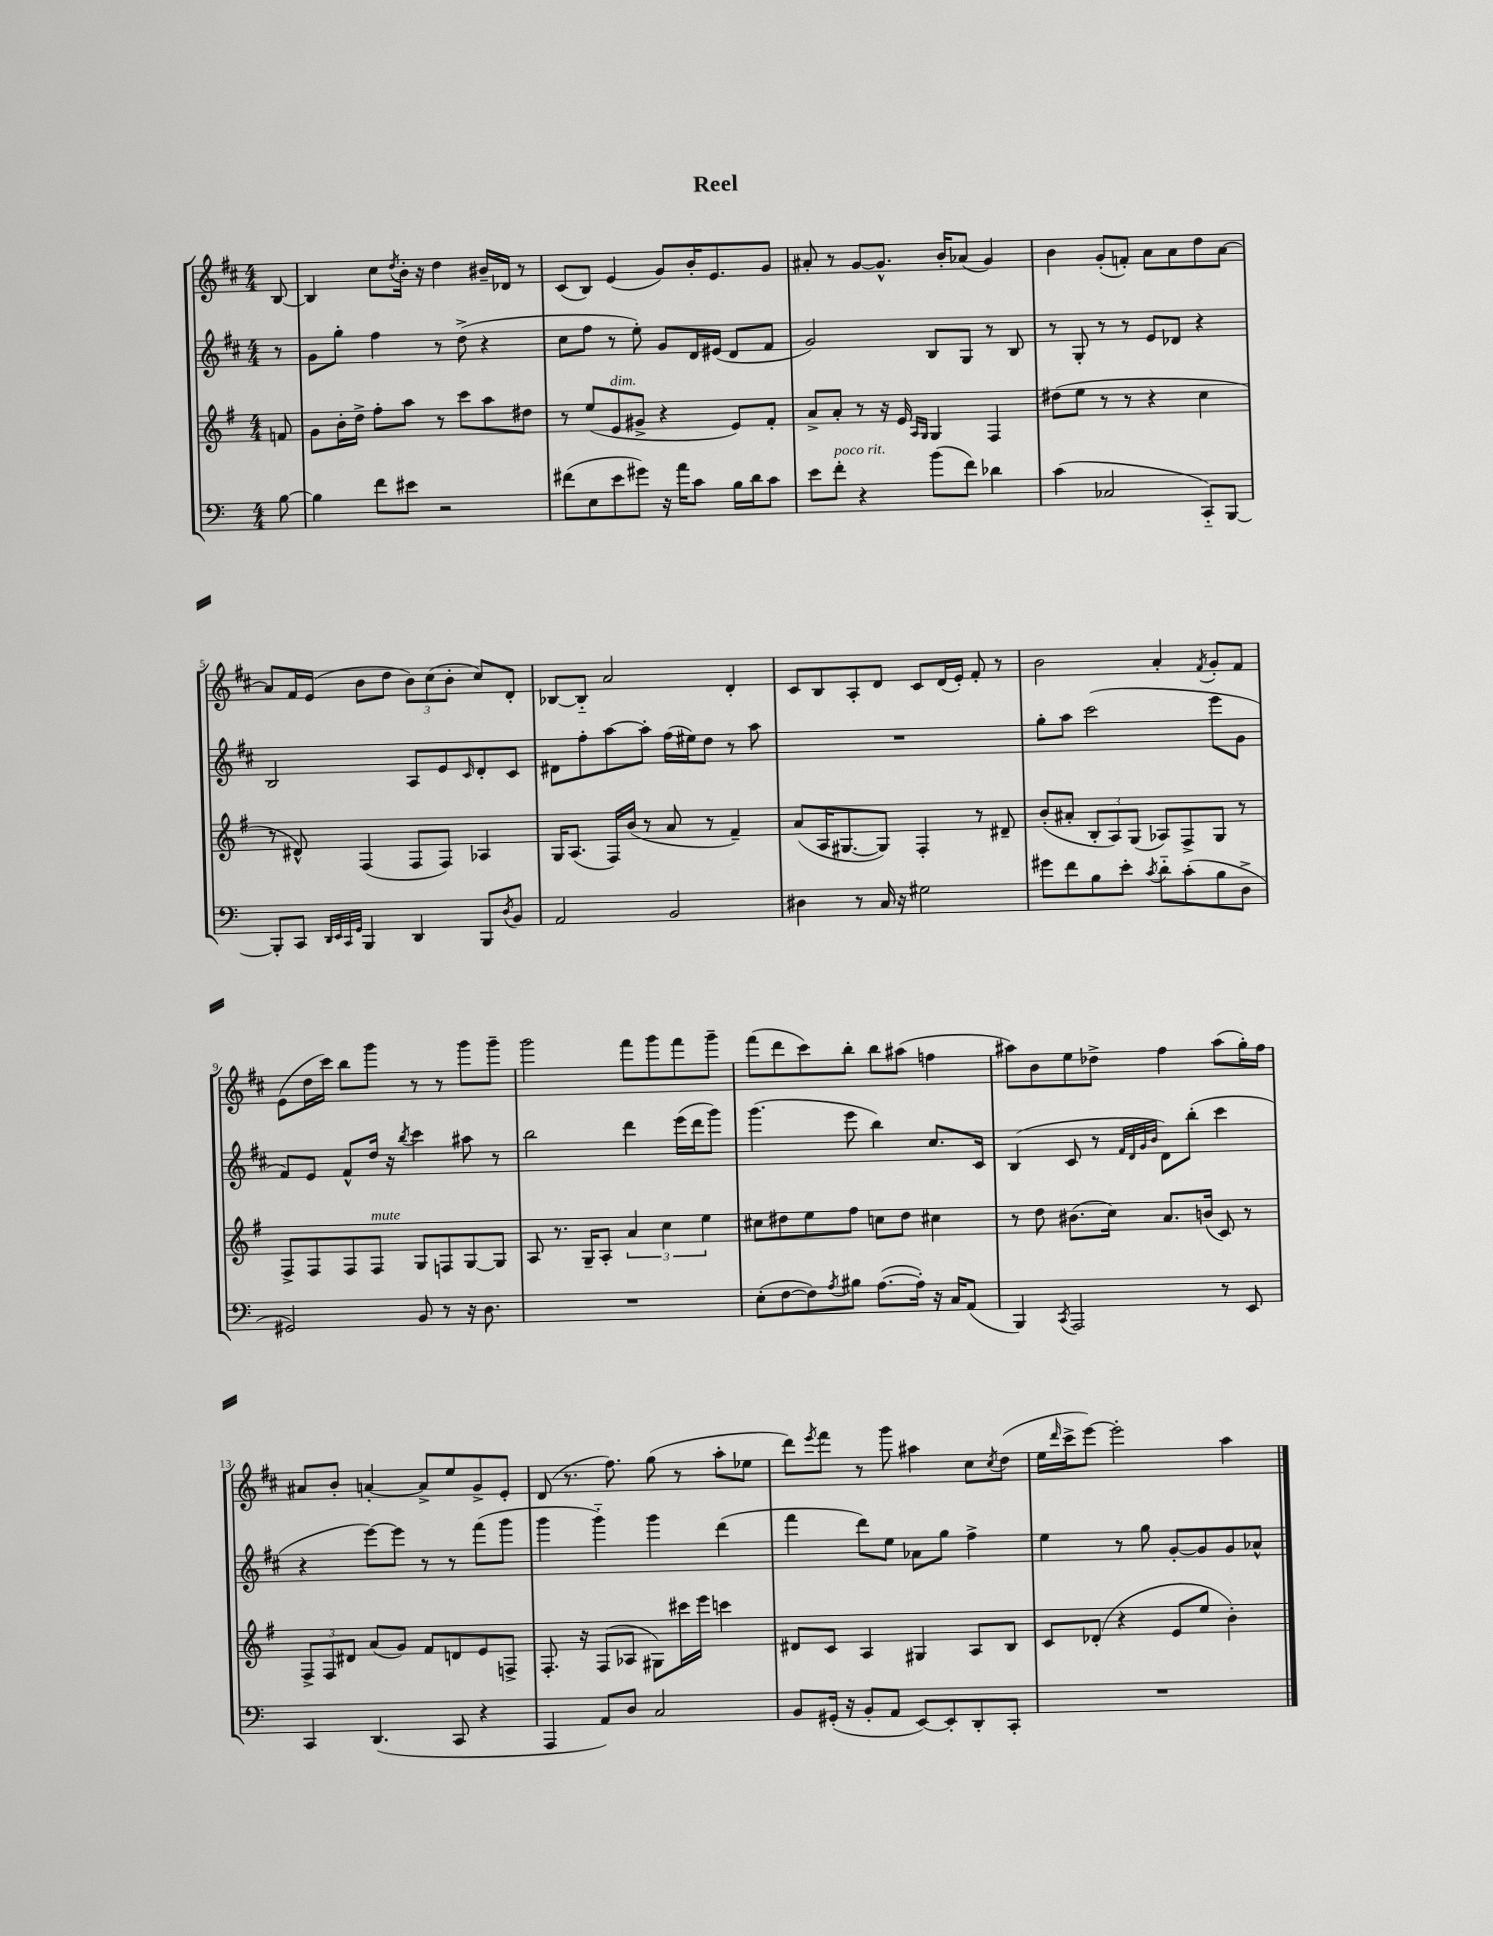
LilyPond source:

\header { title = "Reel" }
<<
\new StaffGroup <<
\new Staff = "s0" {
    \clef treble \key d \major \numericTimeSignature \time 4/4 \partial 8
    b8~ |
    b4 cis''8 \acciaccatura { d''8 } b'16-. r16 d''4 bis'16-- des'16 r8 |
    cis'8( b8) e'4( g'8) b'16-. e'8. g'8 |
    ais'8-. r8 g'8~ g'8.-^ b'16-. aes'8( g'4) |
    b'4 g'8-.( f'8-.) a'8 a'8 d''8 a'8~ |
    a'8 fis'16 e'16( b'8 d''8 \tuplet 3/2 { b'8) cis''8( b'8-. } cis''8) d'8-. |
    bes8~ bes8-_ a'2 d'4-. |
    cis'8 b8 a8-. d'8 cis'8 d'16( e'16-.) fis'8-. r8 |
    b'2 a'4-. \acciaccatura { fis'8 } g'8-. fis'8 |
    e'8( d''16 cis'''16) b''8 g'''8 r8 r8 g'''8 g'''8-- |
    g'''2 fis'''8 g'''8 fis'''8 g'''8-- |
    fis'''8( d'''8 cis'''8) b''8-. b''8 ais''8( f''4 |
    ais''8) b'8 e''8 des''8-> fis''4 ais''8( g''16-.) fis''16 |
    ais'8 b'8-. a'4~-. a'8-> e''8 g'8-> e'8-. |
    d'8( r8. fis''8.) g''8( r8 a''8-. ees''8 |
    d'''8) \acciaccatura { e'''8 } fis'''8 r8 g'''8 ais''4 cis''8 \acciaccatura { cis''8 } d''8( |
    e''16 \grace { d'''16 } cis'''16-> e'''8~) e'''2-. a''4 \bar "|." |
}
\new Staff = "s1" {
    \clef treble \key d \major \numericTimeSignature \time 4/4 \partial 8
    r8 |
    g'8 g''8-. fis''4 r8 d''8->( r4 |
    cis''8 fis''8 r8 e''8-.) g'8 d'16 eis'16( d'8 fis'8 |
    g'2) b8 g8 r8 b8 |
    r8 g8-. r8 r8 e'8 des'8 r4 |
    b2 a8 e'8 \grace { cis'16 } d'8-. cis'8 |
    dis'8 fis''8-. a''8~ a''8-. fis''16( eis''16) d''8 r8 a''8 |
    R1 |
    g''8-. a''8 cis'''2( e'''8 g'8 |
    fis'8) e'8 fis'8-^ d''16 r16 \acciaccatura { b''8 } cis'''4 ais''8 r8 |
    b''2 d'''4 e'''16( d'''16 g'''8) |
    g'''4.( e'''8 b''4) cis''8. cis'16 |
    b4( cis'8 r8 \grace { fis'32 d'32 g'32 b'32 } d'8) b''8-.( cis'''4 |
    r4 e'''8~) e'''8 r8 r8 fis'''8( g'''8 |
    g'''4 g'''4-_) g'''4 d'''4( |
    fis'''4 d'''8) e''8 aes'8 g''8 fis''4-> |
    e''4 r8 g''8 g'8~-. g'8 g'8 aes'8-^ \bar "|." |
}
\new Staff = "s2" {
    \clef treble \key g \major \numericTimeSignature \time 4/4 \partial 8
    f'8 |
    g'8 b'16-. d''16-> fis''8-. a''8 r8 c'''8 a''8 dis''8 |
    r8 e''8( e'8^\markup { \italic "dim." } gis'8-> r4 e'8) fis'8-. |
    a'8-> a'8-. r8 r16 e'16 \grace { a16 g16 } g4 fis4 |
    dis''8( e''8 r8 r8 r4 c''4 |
    r8 dis'8-^) fis4( fis8 fis8) aes4 |
    g16 a8.( fis16) b'16( r8 a'8 r8 fis'4--) |
    a'8( a16 gis8.~ gis8) fis4-. r8 dis'8-- |
    b'8-.( ais'8-. \tuplet 3/2 { b8-. a8) g8( } aes8) fis8-> g8 r8 |
    fis8-> fis8 fis8 fis8^\markup { \italic "mute" } g8 f8 g8~ g8 |
    a8 r8. g16-- a8-. \tuplet 3/2 { a'4 c''4 e''4 } |
    cis''8 dis''8 e''8 fis''8 c''8 dis''8 cis''4 |
    r8 d''8 bis'8.( c''16) a'8. b'16( c'8) r8 |
    \tuplet 3/2 { fis8-> fis8 dis'8 } a'8( g'8) fis'8 d'8 e'8 f8-> |
    fis8.-. r16 fis8( aes8 gis8) cis'''16 e'''16 c'''4 |
    dis'8 c'8 a4 gis4 a8 b8 |
    c'8 des'8-.( r4 e'8 e''8 b'4-.) \bar "|." |
}
\new Staff = "s3" {
    \clef bass \key c \major \numericTimeSignature \time 4/4 \partial 8
    b8~ |
    b4 f'8 eis'8 r2 |
    fis'8( e8 e'8 gis'8) r16 a'16 c'8 b16 d'16 c'8 |
    e'8 f'8-.^\markup { \italic "poco rit." } r4 b'8( f'8) des'4 |
    c'4( ces2 c,8-_) b,,8~ |
    b,,8-. c,8 \grace { d,32 e,32 c,32 g,32 } b,,4 d,4 b,,8 \acciaccatura { d8 } b,8 |
    a,2 b,2 |
    dis4 r8 c16 r16 gis2 |
    gis'8 f'8 b8 e'8-. \acciaccatura { c'8 } d'8-_ c'8-.( b8 d8-> |
    gis,2) b,8 r8 r16 d8. |
    R1 |
    e8-.( f8~ f8) \acciaccatura { a8 } bis8 a8.~( a16-.) r16 c16 a,8( |
    b,,4) \acciaccatura { c,8 } a,,2 r8 e,8 |
    c,4 d,4.( c,8 r4 |
    a,,4 a,8) d8 c2 |
    b,8 gis,16-.( r16 b,8-. a,8 e,8~) e,8-. d,8-. c,8-. |
    R1 \bar "|." |
}
>>
>>
